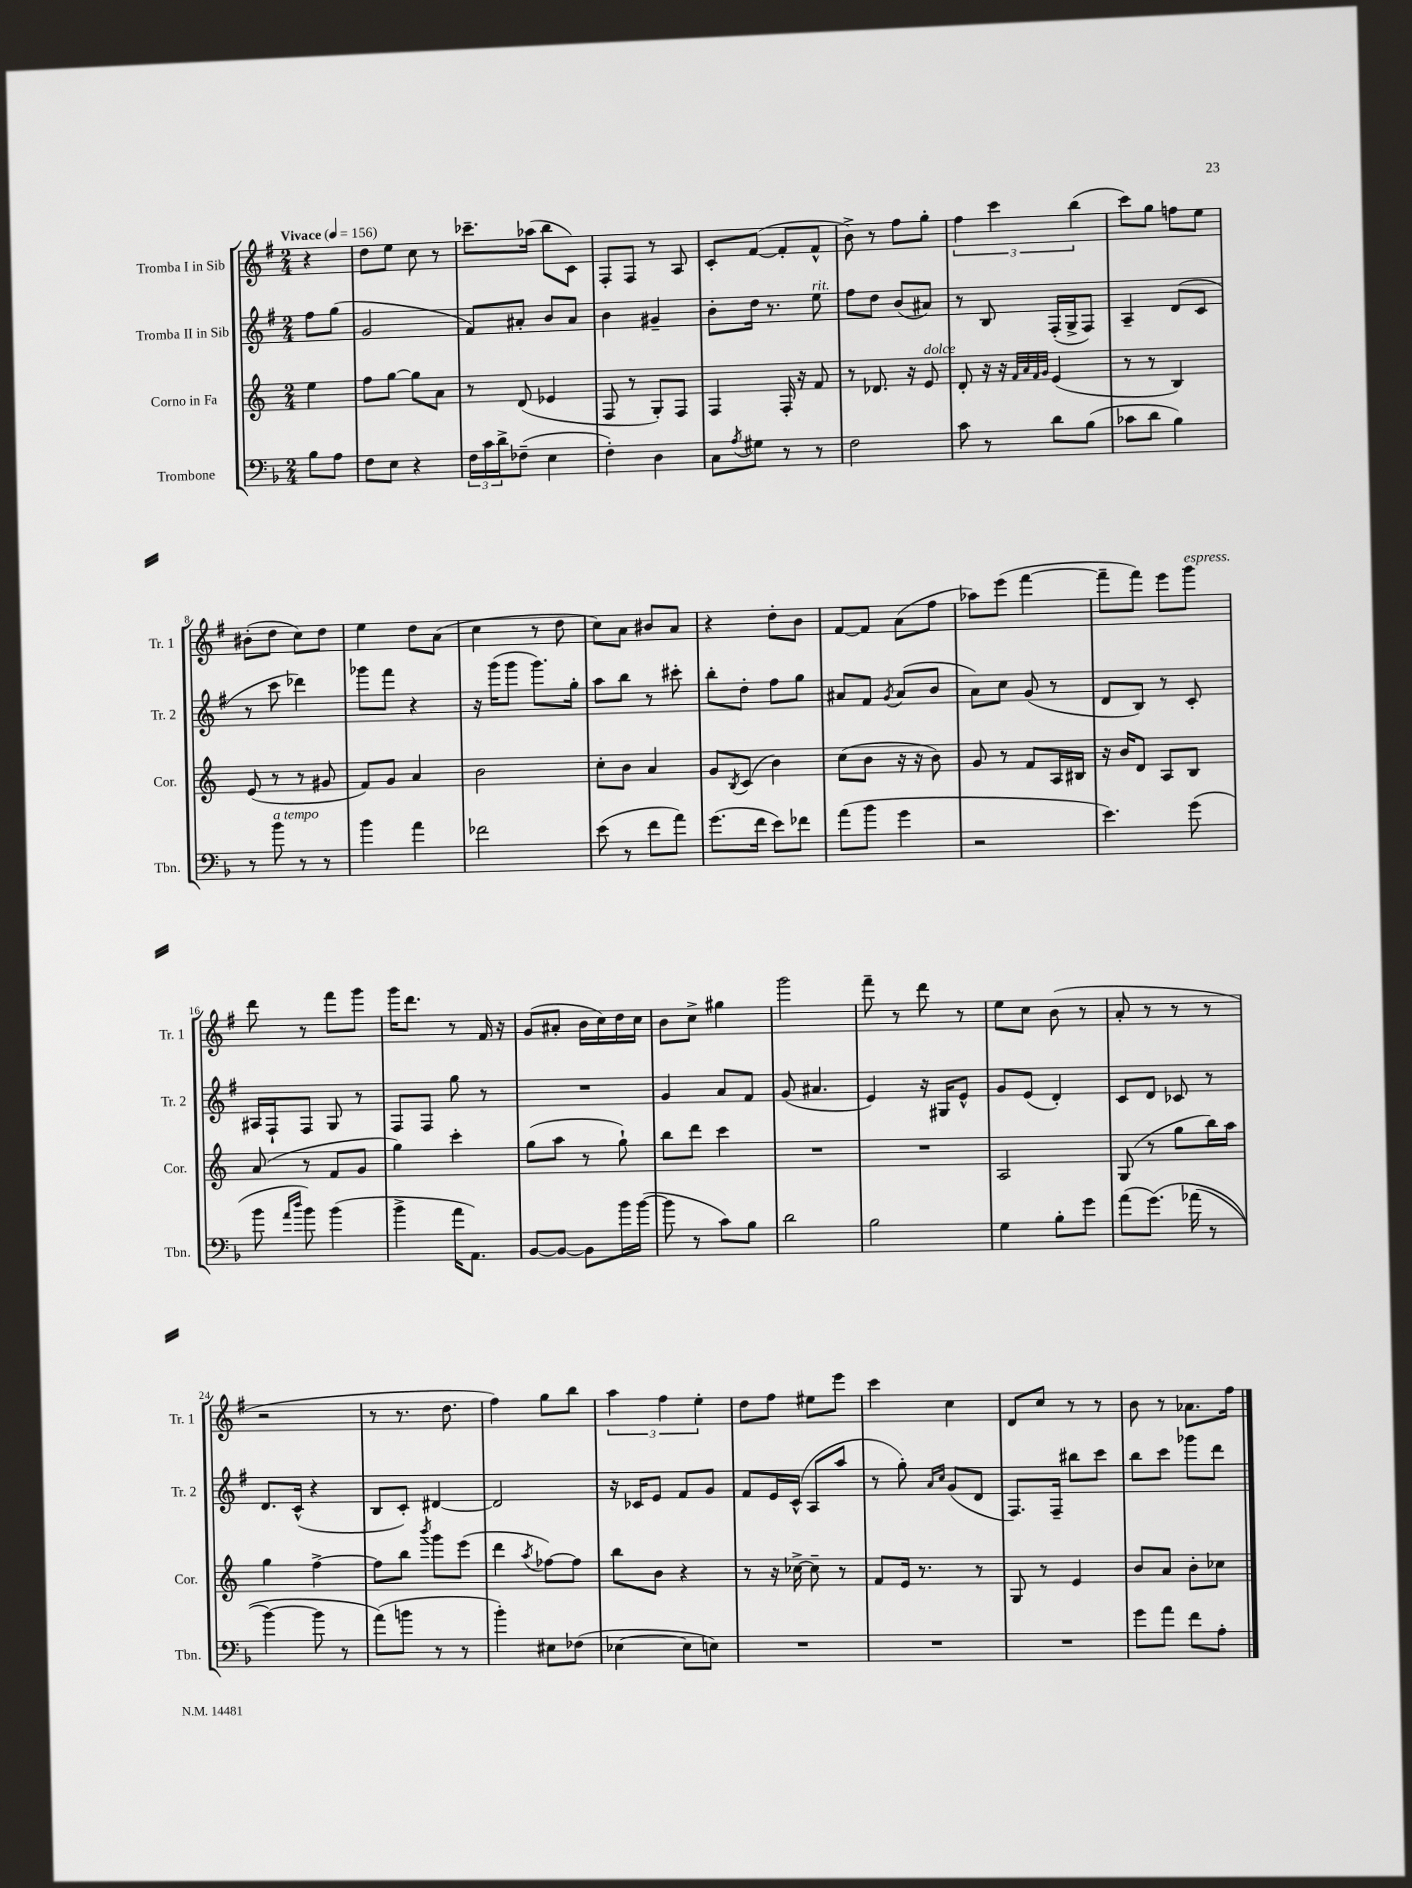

**kern	**kern	**kern	**kern
*staff4	*staff3	*staff2	*staff1
*clefF4	*clefG2	*clefG2	*clefG2
*k[b-]	*k[]	*k[f#]	*k[f#]
*M2/4	*M2/4	*M2/4	*M2/4
*MM156	*MM156	*MM156	*MM156
8B-	4ee	8ff#	4r
8A	.	(8gg	.
=	=	=	=
8F	8ff	2g	8dd
8E	[8gg	.	8ee
4r	8gg]	.	8cc
.	8a	.	8r
=	=	=	=
24F	8r	8f#)	8.ccc-~
24c	.	.	.
24d^	.	.	.
(8F-~	(8d	8a#'	.
.	.	.	(16aa-
4E	4e-	8b	8bb
.	.	8a#	8c)
=	=	=	=
4F')	8F	4b	8F#'
.	8r	.	8F#
4D	8G')	4g#~	8r
.	8F	.	8A
=	=	=	=
8C	4F	8b'	8c'
8qA	.	.	.
8G#	.	16dd	([8f#
.	.	8.r	.
8r	16F'	.	8f#']
.	16r	.	.
8r	8f	8ee	8f#^^
=	=	=	=
2F	8r	8ff#	8b^)
.	8.d-	8dd	8r
.	.	(8b	8ff#
.	16r	.	.
.	8e	8a#)	8gg'
=	=	=	=
8c	8d'	8r	6ff#
8r	16r	8B	.
.	.	.	6ccc
.	16r	.	.
.	32qqf	.	.
.	32qqa	.	.
.	32qqf	.	.
.	32qqg	.	.
8d	(4e	(16F#'	.
.	.	16G^	.
.	.	.	(6bb
(8B-	.	8F#)	.
=	=	=	=
8c-	8r	4A~	8ccc)
8d	8r	.	8gg
4B-)	4B)	(8d	8ff
.	.	8c	8ee
=	=	=	=
8r	(8e	8r	(8b#'
8b-	8r	8ccc	8dd
8r	8r	4ddd-)	8cc)
8r	8g#	.	8dd
=	=	=	=
4b-	8f)	8ggg-	4ee
.	8g	8fff#	.
4a	4a	4r	8dd
.	.	.	(8a
=	=	=	=
2f-	2b	16r	4cc
.	.	(16ggg	.
.	.	8ggg	.
.	.	8.ggg)	8r
.	.	.	8dd
.	.	16gg'	.
=	=	=	=
(8e	8cc'	8aa	8cc)
8r	8b	8bb	8a
8f	4a	8r	8b#
8a)	.	8ccc#'	8a
=	=	=	=
(8.g	8g	8bb'	4r
.	8qB	.	.
.	(8c	8dd'	.
16f	.	.	.
8e)	4b)	8ff#	8dd'
8f-	.	8gg	8b
=	=	=	=
(8a	(8cc	8a#	[8f#
8b-	8b	8f#	8f#]
.	.	8qg	.
4g	16r	(8a#	(8a
.	16r	.	.
.	8b)	8b	8ff#
=	=	=	=
2r	8g	8a)	8aa-)
.	8r	8cc	(8eee
.	8f	(8g	[4fff#
.	16A	8r	.
.	16B#	.	.
=	=	=	=
4.e)	16r	8d	8fff#~]
.	16b	.	.
.	8d	8B)	8fff#)
.	8A	8r	8eee
(8g	8B	8c'	8ggg
=	=	=	=
8b-	(8a	16A#	8ddd
.	.	16F#`	.
16qqa	.	.	.
16qqdd	.	.	.
8b-)	8r	8F#	8r
(4b-	8f	8G	8fff#
.	8g	8r	8ggg
=	=	=	=
4b-^	4gg)	8F#	16ggg
.	.	.	8.ddd
.	.	8F#	.
16a	4ccc'	8gg	8r
8.AA)	.	.	.
.	.	8r	16f#
.	.	.	16r
=	=	=	=
[8BB-	(8gg	2r	(8g
8BB-_	8aa	.	8a#'
8BB-]	8r	.	16b
.	.	.	16cc)
16b-	8gg`)	.	16dd
([16b-	.	.	16cc
=	=	=	=
8b-]	8bb	4g	8b
8r	8ddd	.	8cc^
8c)	4ccc	8a	4gg#
8B-	.	8f#	.
=	=	=	=
2d	2r	(8g	2ggg
.	.	4.a#	.
=	=	=	=
2B-	2r	4e)	8fff#~
.	.	.	8r
.	.	16r	8ddd
.	.	16G#	.
.	.	8e^^	8r
=	=	=	=
4G	2A	8g	8ee
.	.	(8e	8cc
8B-'	.	4d')	(8b
8g	.	.	8r
=	=	=	=
(8a	(8G	8c	8a'
&(8.g)	8r	8d	8r
.	8gg	8c-	8r
(16a-	.	.	.
8r	16bb)	8r	8r
.	16aa	.	.
=	=	=	=
[4b-)	4gg	8.d	2r
.	.	(16c^^	.
8b-]	[4ff^	4r	.
8r	.	.	.
=	=	=	=
(8a&)	8ff]	8B	8r
8b	8bb	8c')	8.r
.	8qbbb	.	.
8r	8ggg	[4d#	.
.	.	.	8.dd
8r	(8eee	.	.
=	=	=	=
4b-')	4ddd	2d#]	4ff#)
.	8qaa	.	.
8E#	[8ff-)	.	8gg
(8F-	8ff-]	.	8bb
=	=	=	=
[4E-	8bb	16r	6aa
.	.	16c-	.
.	8b	8e	.
.	.	.	6ff#
8E-]	4r	8f#	.
.	.	.	6ee'
8E)	.	8g	.
=	=	=	=
2r	8r	8f#	8dd
.	16r	16e	8ff#
.	[16cc-^	(16c^^	.
.	8cc-~]	8A	8ee#
.	8r	8aa	8eee
=	=	=	=
2r	8f	8r	4ccc
.	16e	8gg')	.
.	8.r	.	.
.	.	16qqa	.
.	.	16qqcc	.
.	.	(8g	4cc
.	8r	8d	.
=	=	=	=
2r	8G	8.F#)	8d
.	8r	.	8cc
.	.	16F#~	.
.	4e	8bb#	8r
.	.	8ccc	8r
=	=	=	=
8g	8b	8bb	8b
8a	8a	8ccc	8r
8f	8b'	8ggg-	8.a-
8A'	8cc-	8ddd	.
.	.	.	16ff#
==	==	==	==
*-	*-	*-	*-
